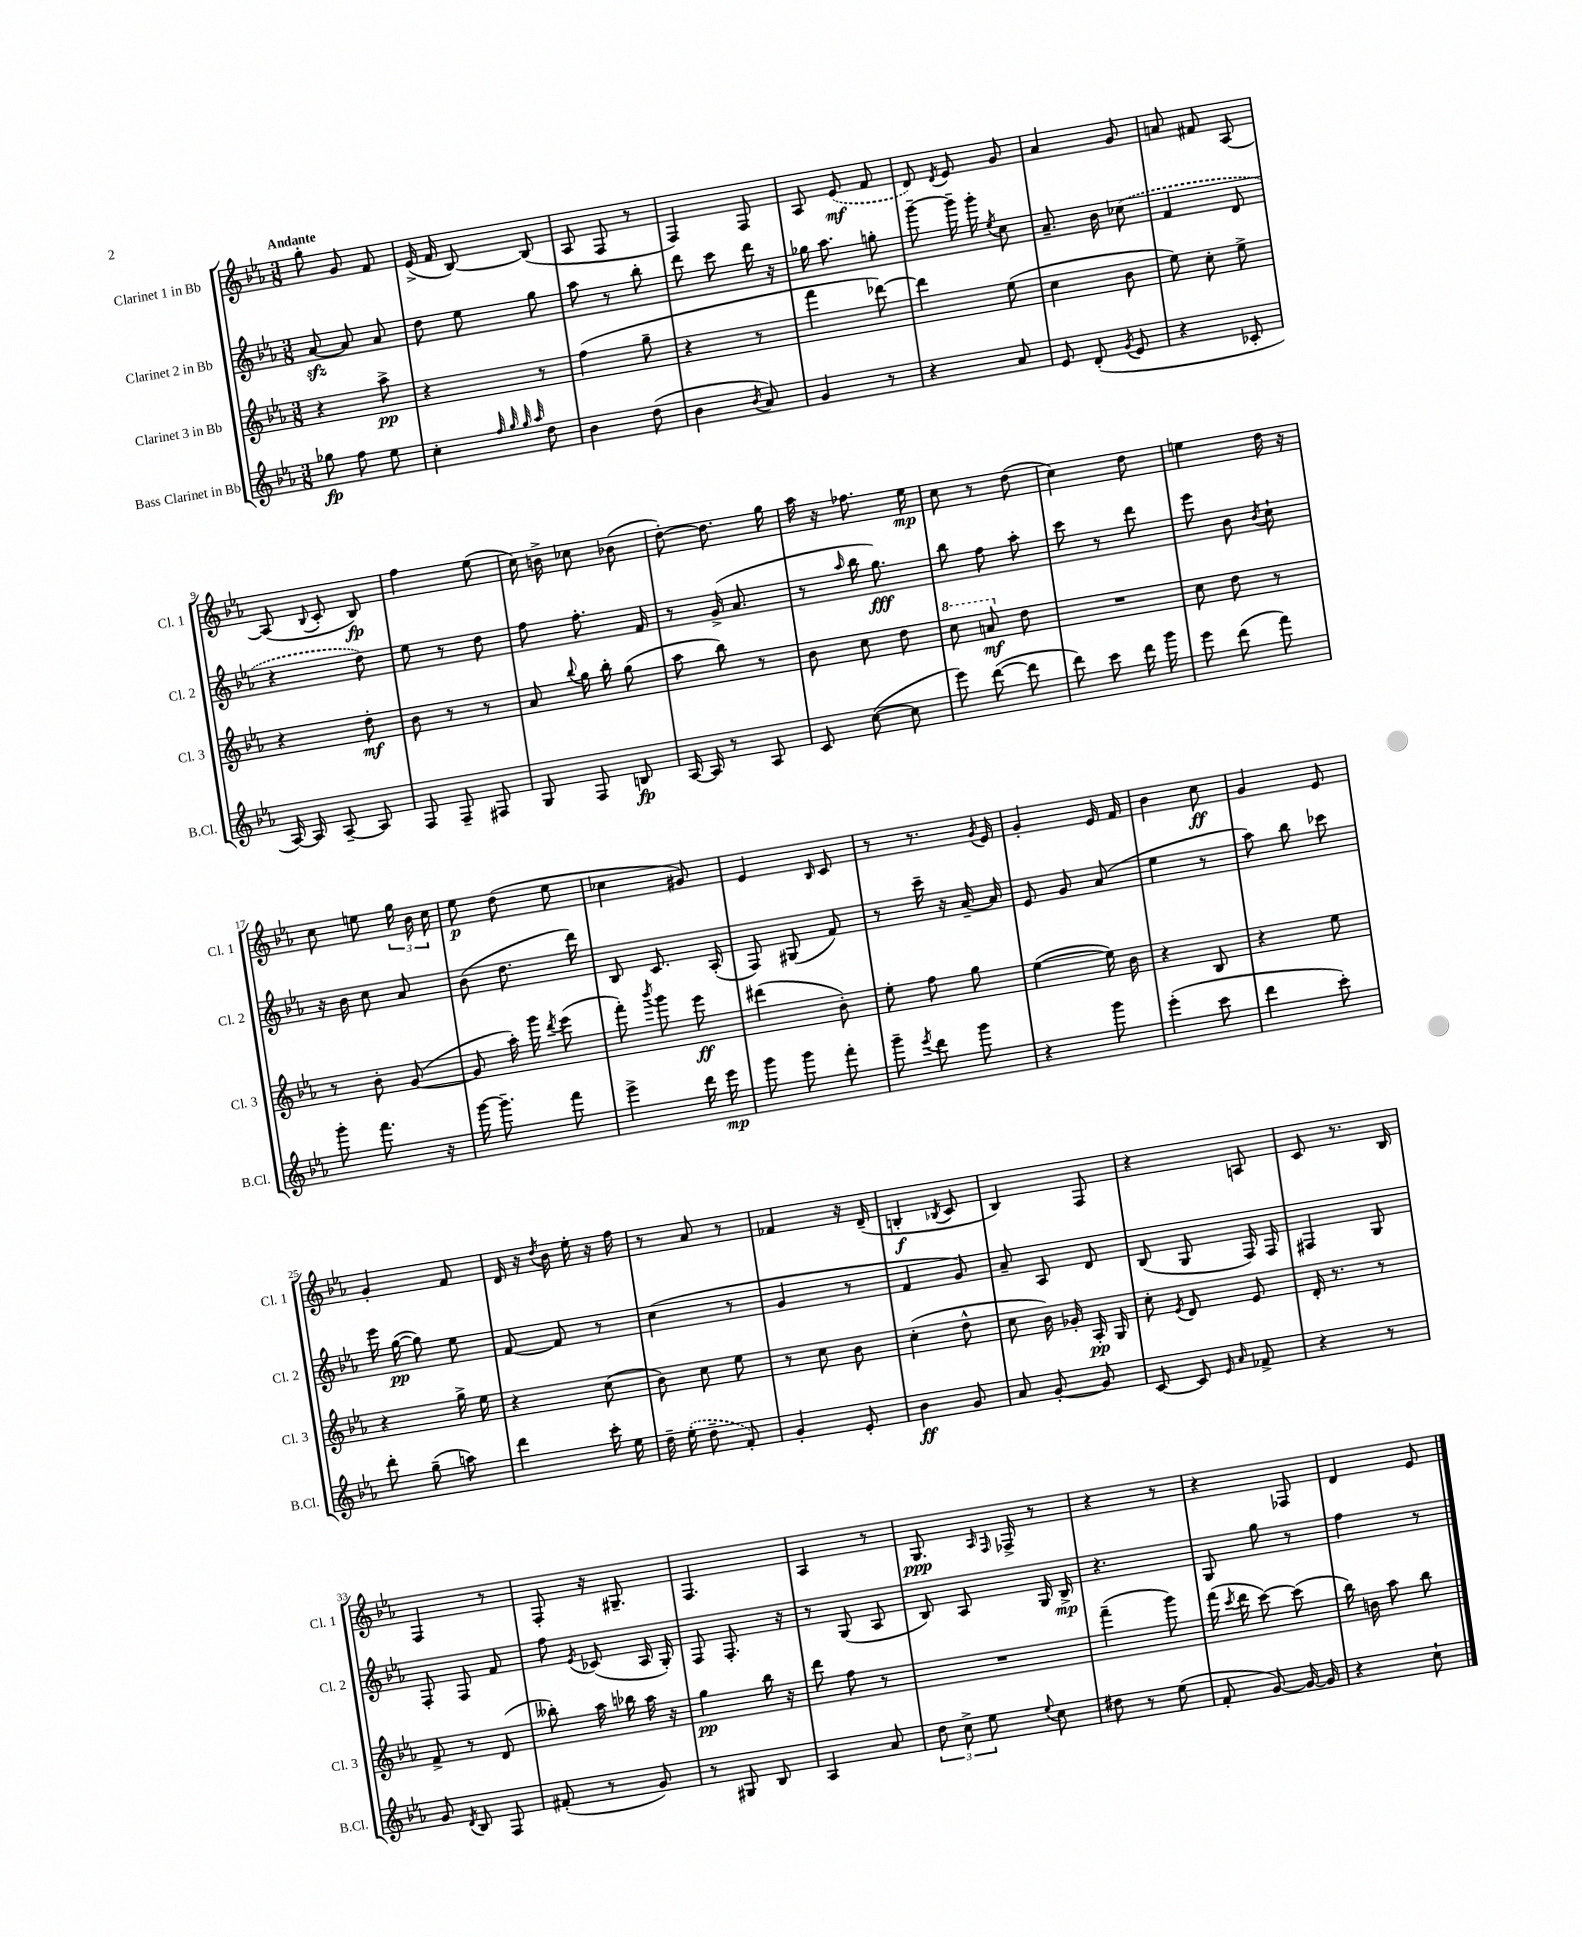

**kern	**dynam	**kern	**dynam	**kern	**dynam	**kern	**dynam
*part4	*part4	*part3	*part3	*part2	*part2	*part1	*part1
*staff4	*staff4	*staff3	*staff3	*staff2	*staff2	*staff1	*staff1
*I"Bass Clarinet in Bb	*	*I"Clarinet 3 in Bb	*	*I"Clarinet 2 in Bb	*	*I"Clarinet 1 in Bb	*
*I'B.Cl.	*	*I'Cl. 3	*	*I'Cl. 2	*	*I'Cl. 1	*
*clefG2	*	*clefG2	*	*clefG2	*	*clefG2	*
*k[b-e-a-]	*	*k[b-e-a-]	*	*k[b-e-a-]	*	*k[b-e-a-]	*
*M3/8	*	*M3/8	*	*M3/8	*	*M3/8	*
=1	=1	=1	=1	=1	=1	=1	=1
!	!	!	!	!	!	!LO:TX:a:B:t=Andante	!
8gg-X\	fp	4r	.	[8a-zz/	.	8gg'\	.
8ff\	.	.	.	8a-/]	.	8g/	.
8ee-\	.	8aa-^\	pp	8a-/	.	8f/	.
=2	=2	=2	=2	=2	=2	=2	=2
4cc'\	.	4r	.	8dd\	.	(16e-^/	.
.	.	.	.	.	.	16f/	.
.	.	.	.	8ee-\	.	[8B-/)	.
32qqff/	.	.	.	.	.	.	.
32qqgg/	.	.	.	.	.	.	.
32qqgg/	.	.	.	.	.	.	.
32qqaa-/	.	.	.	.	.	.	.
8dd\	.	8r	.	8gg\	.	(8B-/]	.
=3	=3	=3	=3	=3	=3	=3	=3
4b-\	.	(4ff\	.	8aa-\	.	8A-/	.
.	.	.	.	8r	.	8F/	.
(8dd\	.	8gg~\	.	8bb-'\	.	8r	.
=4	=4	=4	=4	=4	=4	=4	=4
4b-\	.	4r	.	8ddd\	.	4F/)	.
.	.	.	.	8ccc\	.	.	.
8qb-/	.	.	.	.	.	.	.
8a-/)	.	8r	.	16ddd\	.	8F/	.
.	.	.	.	16r	.	.	.
=5	=5	=5	=5	=5	=5	=5	=5
4g/	.	4fff\	.	16gg-X\	.	8A-/	.
.	.	.	.	8.aa-\	.	.	.
.	.	.	.	.	.	(8e-/	mf
8r	.	[8ddd-X\)	.	8ggn'\	.	8f/	.
=6	=6	=6	=6	=6	=6	=6	=6
4r	.	4ddd-\]	.	[8ggg~\	.	8d/)	.
.	.	.	.	.	.	8qd/	.
.	.	.	.	16ggg~\]	.	8e-/	.
.	.	.	.	16ggg'\	.	.	.
.	.	.	.	8qee-/	.	.	.
8a-/	.	(8ee-\	.	8cc\	.	8g/	.
=7	=7	=7	=7	=7	=7	=7	=7
8e-/	.	4cc\	.	8.a-~/	.	4a-/	.
(8d'/	.	.	.	.	.	.	.
.	.	.	.	16b-\	.	.	.
8qg/	.	.	.	.	.	.	.
8e-/	.	8b-\	.	(8cc-X\	.	8g/	.
=8	=8	=8	=8	=8	=8	=8	=8
4r	.	8ee-\)	.	4f/	.	8an/	.
.	.	8cc'\	.	.	.	8f#X/	.
8c-X'/	.	8ee-^\	.	8d/	.	[8A-/	.
!!LO:LB:g=z
=9	=9	=9	=9	=9	=9	=9	=9
[16A-/)	.	4r	.	4r	.	(8A-/]	.
16A-/]	.	.	.	.	.	.	.
.	.	.	.	.	.	8qqB-/	.
[8A-~/	.	.	.	.	.	8c'/	.
8A-/]	.	8dd'\	mf	8dd\)	.	8B-/)	fp
=10	=10	=10	=10	=10	=10	=10	=10
8F/	.	8b-\	.	8ee-\	.	4ff\	.
8F~/	.	8r	.	8r	.	.	.
8F#X/	.	8r	.	8dd\	.	(8ee-\	.
=11	=11	=11	=11	=11	=11	=11	=11
8G/	.	8a-/	.	8ff\	.	16cc\)	.
.	.	.	.	.	.	16bn^\	.
.	.	8qqbb-/	.	.	.	.	.
8F/	.	16gg\	.	8.ff'\	.	8cc-X\	.
.	.	16bb-'\	.	.	.	.	.
8Bn/	fp	(8gg\	.	.	.	(8b-X\	.
.	.	.	.	16f/	.	.	.
=12	=12	=12	=12	=12	=12	=12	=12
[16A-/	.	8aa-\	.	8r	.	[8dd'\)	.
16A-/]	.	.	.	.	.	.	.
8r	.	8bb-\)	.	(16g^/	.	8.dd\]	.
.	.	.	.	8.a-/	.	.	.
8A-/	.	8r	.	.	.	.	.
.	.	.	.	.	.	16gg\	.
=13	=13	=13	=13	=13	=13	=13	=13
8c/	.	8b-\	.	8r	.	16aa-\	.
.	.	.	.	.	.	16r	.
.	.	.	.	16qqaa-/	.	.	.
([8cc\	.	8cc\	.	16bb-\	.	8.ff-X\	.
.	.	.	.	8.gg\)	fff	.	.
8cc\]	.	8dd\	.	.	.	.	.
.	.	.	.	.	.	16ee-\	mp
=14	=14	=14	=14	=14	=14	=14	=14
*	*	*8va	*	*	*	*	*
8eee-\)	.	8ccc\	.	8bb-\	.	8cc\	.
([8ddd\	.	8aan/	mf	8ff\	.	8r	.
*	*	*X8va	*	*	*	*	*
8ddd\]	.	8dd\	.	8aa-'\	.	(8dd\	.
=15	=15	=15	=15	=15	=15	=15	=15
8ddd\)	.	4.r	.	8ccc\	.	4cc\)	.
8ccc\	.	.	.	8r	.	.	.
16ddd\	.	.	.	8ddd\	.	8dd\	.
16ggg\	.	.	.	.	.	.	.
=16	=16	=16	=16	=16	=16	=16	=16
8eee-\	.	8cc\	.	8eee-\	.	4een\	.
(8ddd\	.	8dd\	.	8b-\	.	.	.
.	.	.	.	8qb-/	.	.	.
8fff\)	.	8r	.	8cc`\	.	16dd\	.
.	.	.	.	.	.	16r	.
!!LO:LB:g=z
=17	=17	=17	=17	=17	=17	=17	=17
8ggg'\	.	8r	.	16r	.	8cc\	.
.	.	.	.	16b-\	.	.	.
8.fff\	.	8b-'\	.	8cc\	.	8een\	.
.	.	([8g/	.	8a-/	.	24gg\	.
.	.	.	.	.	.	24b-\	.
16r	.	.	.	.	.	.	.
.	.	.	.	.	.	24cc\	.
=18	=18	=18	=18	=18	=18	=18	=18
[16ggg\	.	8g/]	.	(8b-\	.	8ee-\	p
8.ggg~\]	.	.	.	.	.	.	.
.	.	16aa-'\)	.	8.dd\	.	(8dd\	.
.	.	16ggg\	.	.	.	.	.
.	.	8qddd/	.	.	.	.	.
8fff\	.	(8eee-\	.	.	.	8ee-\	.
.	.	.	.	16ddd\)	.	.	.
=19	=19	=19	=19	=19	=19	=19	=19
4eee-^\	.	8fff'\)	.	8B-/	.	4cc-X\	.
.	.	8qbbb-/	.	.	.	.	.
.	.	8ggg\	.	8.c/	.	.	.
16ddd\	.	8eee-\	ff	.	.	8g#X/)	.
16eee-\	mp	.	.	(16A-'/	.	.	.
=20	=20	=20	=20	=20	=20	=20	=20
8ggg\	.	(4ddd#X\	.	8F/)	.	4e-/	.
8ggg\	.	.	.	(8G#X/	.	.	.
.	.	.	.	.	.	16qqB-/	.
8fff'\	.	8b-'\)	.	8f/)	.	8c/	.
=21	=21	=21	=21	=21	=21	=21	=21
8ggg~\	.	8ee-'\	.	8r	.	8r	.
8qeee-/	.	.	.	.	.	.	.
8ddd\	.	8ff\	.	16ccc~\	.	8.r	.
.	.	.	.	16r	.	.	.
8ggg\	.	8gg\	.	[16a-~/	.	.	.
.	.	.	.	.	.	8qg/	.
.	.	.	.	16a-/]	.	16e-/	.
=22	=22	=22	=22	=22	=22	=22	=22
4r	.	([4ee-\	.	8e-/	.	4g'/	.
.	.	.	.	8g/	.	.	.
8ggg\	.	16ee-\])	.	(8a-/	.	16e-/	.
.	.	16b-\	.	.	.	16f/	.
=23	=23	=23	=23	=23	=23	=23	=23
(4eee-'\	.	4r	.	4ee-\	.	4b-\	.
8ccc\	.	8B-/	.	8r	.	8cc\	ff
=24	=24	=24	=24	=24	=24	=24	=24
4ddd\	.	4r	.	8aa-\)	.	4g/	.
.	.	.	.	8bb-\	.	.	.
8ccc'\)	.	8ee-\	.	8ccc-X\	.	8e-/	.
!!LO:LB:g=z
=25	=25	=25	=25	=25	=25	=25	=25
8ddd'\	.	4r	.	16eee-\	.	4g'/	.
.	.	.	.	([16gg\	pp	.	.
(8gg~\	.	.	.	8gg\])	.	.	.
8aan\)	.	16gg^\	.	8ee-\	.	8f/	.
.	.	16ee-\	.	.	.	.	.
=26	=26	=26	=26	=26	=26	=26	=26
4ddd\	.	4r	.	[8f/	.	16d/	.
.	.	.	.	.	.	16r	.
.	.	.	.	.	.	8qdd/	.
.	.	.	.	8f/]	.	16b-\	.
.	.	.	.	.	.	16ee-'\	.
16ccc'\	.	(8cc\	.	8r	.	16r	.
16ee-\	.	.	.	.	.	16ff\	.
=27	=27	=27	=27	=27	=27	=27	=27
16dd~\	.	8b-\)	.	(4cc\	.	8r	.
(16ee-'\	.	.	.	.	.	.	.
8dd~\	.	8cc\	.	.	.	8a-/	.
8f'/)	.	8ee-\	.	8r	.	8r	.
=28	=28	=28	=28	=28	=28	=28	=28
4g'/	.	8r	.	4g/	.	4f-X/	.
.	.	8cc\	.	.	.	.	.
8e-'/	.	8b-\	.	8r	.	16r	.
.	.	.	.	.	.	(16d~/	.
=29	=29	=29	=29	=29	=29	=29	=29
4b-\	ff	(4cc'\	.	4f/	.	4Bn'/	f
.	.	.	.	.	.	8qB-X/	.
8g/	.	8dd^^\	.	8g/)	.	8c/	.
=30	=30	=30	=30	=30	=30	=30	=30
8a-/	.	8cc\	.	8a-~/	.	4B-/)	.
[8g'/	.	16b-\)	.	8A-/	.	.	.
.	.	16g-X'/	.	.	.	.	.
8g/]	.	16A-'/	pp	8d/	.	8F/	.
.	.	16G/	.	.	.	.	.
=31	=31	=31	=31	=31	=31	=31	=31
[8c/	.	8cc'\	.	(8B-/	.	4r	.
.	.	8qe-/	.	.	.	.	.
8c/]	.	8d/	.	8G/	.	.	.
16qqe-/	.	.	.	.	.	.	.
16qqa-/	.	.	.	.	.	.	.
8f-X^/	.	8e-/	.	16F/)	.	8An/	.
.	.	.	.	16F/	.	.	.
=32	=32	=32	=32	=32	=32	=32	=32
4r	.	16d'/	.	4F#X/	.	8c/	.
.	.	8.r	.	.	.	.	.
.	.	.	.	.	.	8.r	.
8r	.	8r	.	8G/	.	.	.
.	.	.	.	.	.	16B-/	.
!!LO:LB:g=z
=33	=33	=33	=33	=33	=33	=33	=33
8g/	.	8f^/	.	8F'/	.	4F/	.
8qd/	.	.	.	.	.	.	.
8B-/	.	8r	.	8F/	.	.	.
8F/	.	(8d/	.	8f/	.	8r	.
=34	=34	=34	=34	=34	=34	=34	=34
(8f#X'/	.	8bb--X'\)	.	8ff\	.	8F'/	.
.	.	.	.	8qe-/	.	.	.
8r	.	16aa-\	.	(8c-X/	.	16r	.
.	.	16bb-X\	.	.	.	8.G#X~/	.
8g/)	.	16aa-\	.	16A-/	.	.	.
.	.	16r	.	16G'/)	.	.	.
=35	=35	=35	=35	=35	=35	=35	=35
8r	.	4gg\	pp	8F/	.	4.F/	.
8G#X/	.	.	.	8.F'/	.	.	.
8B-/	.	16bb-\	.	.	.	.	.
.	.	16r	.	16r	.	.	.
=36	=36	=36	=36	=36	=36	=36	=36
4A-/	.	8ddd\	.	8r	.	4A-/	.
.	.	8ff\	.	(8G/	.	.	.
8a-/	.	8r	.	8A-/	.	8r	.
=37	=37	=37	=37	=37	=37	=37	=37
12dd\	.	4.r	.	8B-/)	.	8.G/	ppp
12cc^\	.	.	.	.	.	.	.
.	.	.	.	8A-/	.	.	.
12ee-\	.	.	.	.	.	.	.
.	.	.	.	.	.	16qqA-/	.
.	.	.	.	.	.	16qqF/	.
.	.	.	.	.	.	16F-X^/	.
8qqee-/	.	.	.	.	.	.	.
8cc\	.	.	.	16G/	.	8r	.
.	.	.	.	16B-^/	mp	.	.
=38	=38	=38	=38	=38	=38	=38	=38
8dd#X\	.	(4fff~\	.	4.r	.	4r	.
8r	.	.	.	.	.	.	.
(8ee-\	.	8ggg\)	.	.	.	8r	.
=39	=39	=39	=39	=39	=39	=39	=39
8f'/	.	(16fff\	.	8G/	.	4r	.
.	.	8qccc/	.	.	.	.	.
.	.	16ddd\	.	.	.	.	.
[8g/)	.	[8ccc\)	.	8gg\	.	.	.
16g/_	.	(8ccc\]	.	8r	.	8F-X/	.
16g/]	.	.	.	.	.	.	.
=40	=40	=40	=40	=40	=40	=40	=40
4r	.	16bb-\)	.	4ff\	.	4d/	.
.	.	16bn\	.	.	.	.	.
.	.	8aa-\	.	.	.	.	.
8cc`\	.	8bb-\	.	8r	.	8e-/	.
==	==	==	==	==	==	==	==
*-	*-	*-	*-	*-	*-	*-	*-
